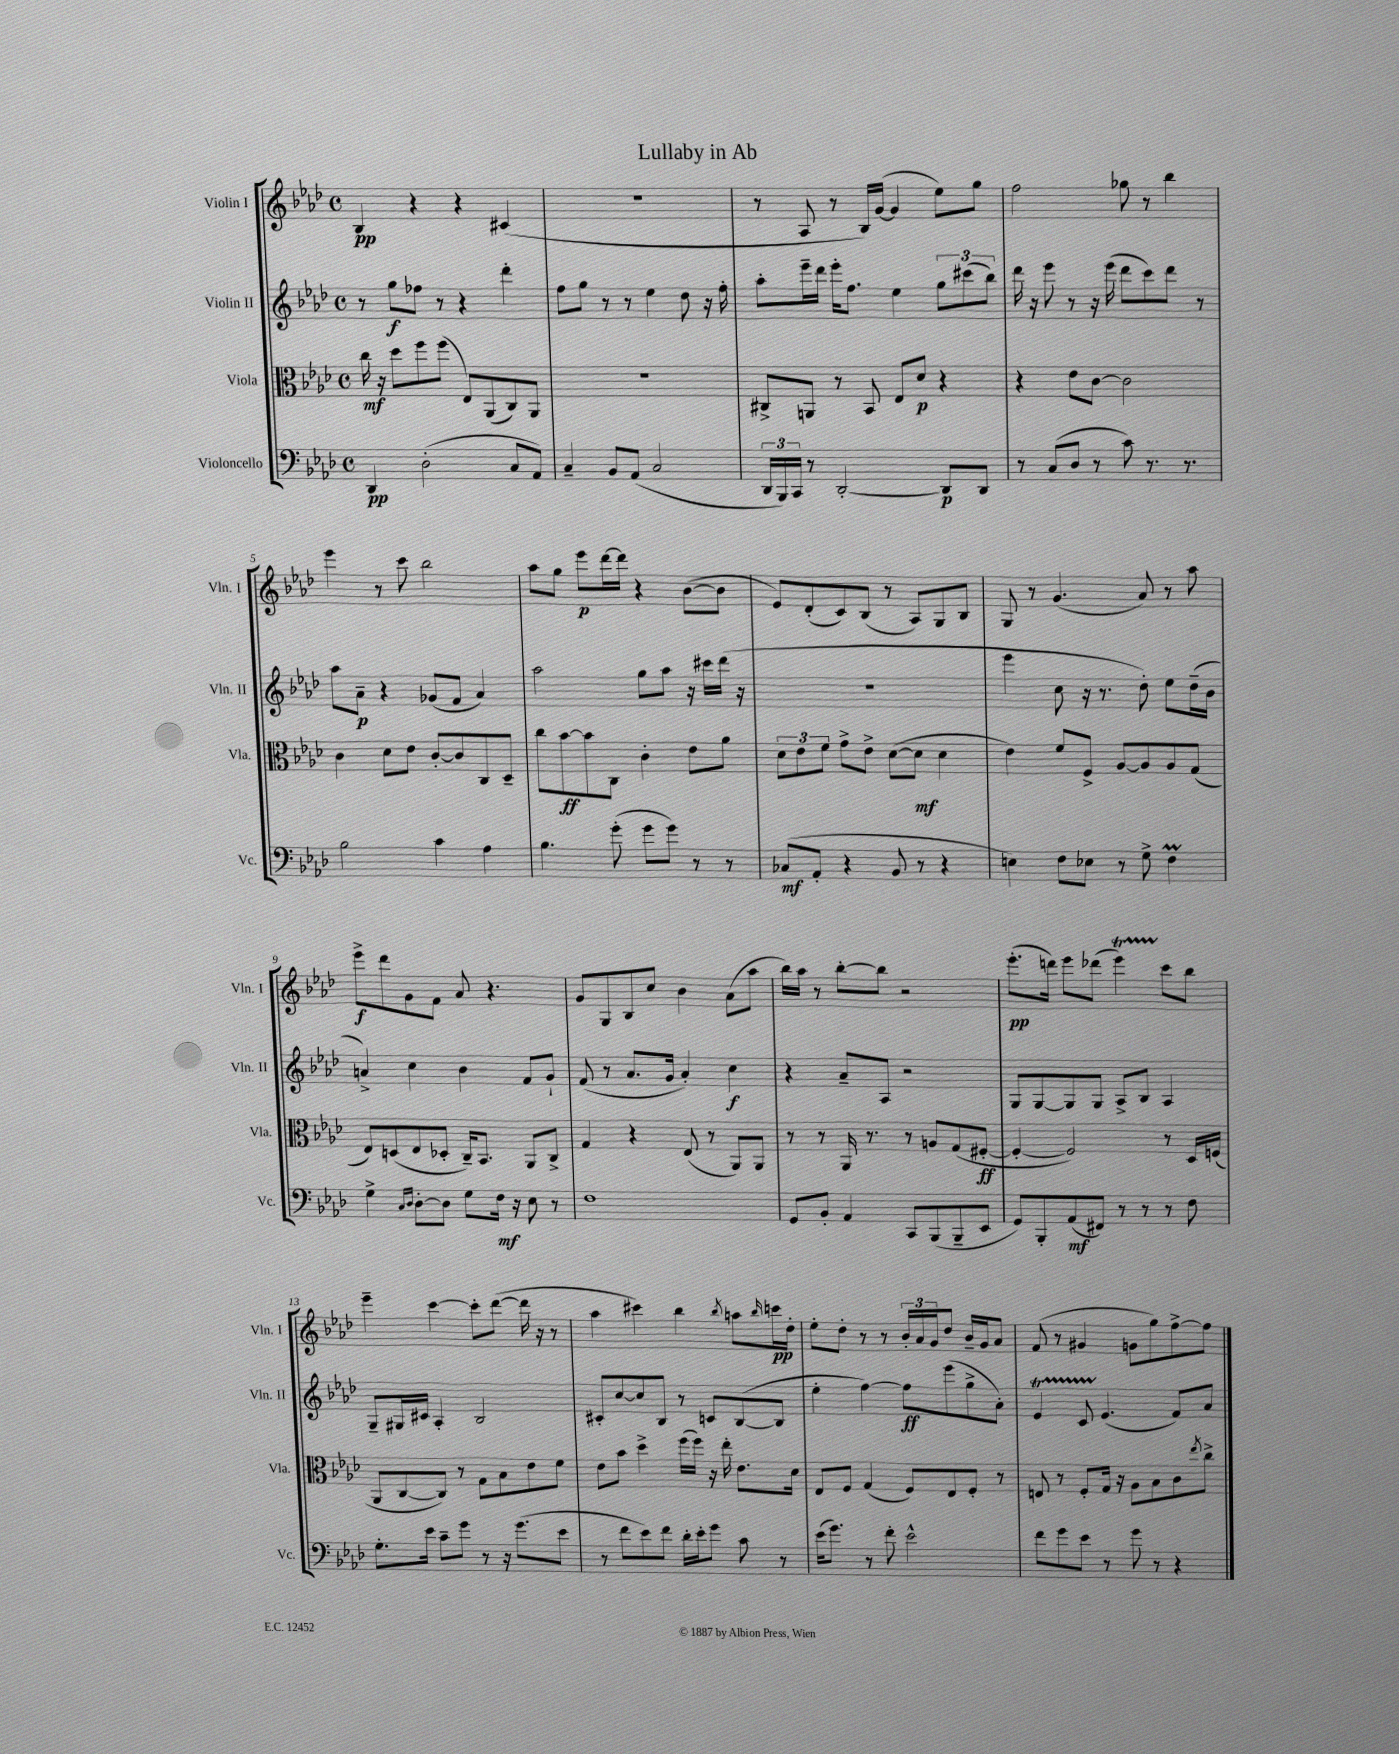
\header { title = "Lullaby in Ab" }
<<
\new StaffGroup <<
\new Staff = "s0" \with { instrumentName = "Violin I" shortInstrumentName = "Vln. I" } {
    \clef treble \key aes \major \defaultTimeSignature \time 4/4
    bes4\pp r4 r4 cis'4( |
    R1 |
    r8 aes8 r8 bes16) g'16~( g'4 ees''8) g''8 |
    f''2 ges''8 r8 bes''4 |
    ees'''4 r8 c'''8 bes''2 |
    aes''8 g''8 ees'''8\p des'''16~ des'''16 r4 bes'8~( bes'8 |
    ees'8) des'8-.( c'8) bes8( r8 aes8) g8 bes8 |
    g8 r8 g'4.( aes'8) r8 aes''8 |
    ees'''8->\f des'''8 g'8 f'8 aes'8 r4. |
    g'8 g8 bes8 c''8 bes'4 aes'8( aes''8 |
    bes''16) aes''16 r8 bes''8~-. bes''8 r2 |
    ees'''8.-.\pp( d'''16) ees'''8 des'''8( ees'''4\startTrillSpan) c'''8\stopTrillSpan bes''8 |
    ees'''4-- c'''4~ c'''8-. des'''8~( des'''16 r16 r8 |
    aes''4 cis'''4) bes''4 \acciaccatura { bes''8 } a''8 \grace { bes''16 } c'''16\pp des''16-. |
    ees''8-. des''8-. r8 r8 \tuplet 3/2 { bes'16-. aes'16 g'16 } des''8 bes'16-- g'16 aes'8 |
    f'8( r8 gis'4 g'8 g''8) f''8~-> f''8 \bar "|." |
}
\new Staff = "s1" \with { instrumentName = "Violin II" shortInstrumentName = "Vln. II" } {
    \clef treble \key aes \major \defaultTimeSignature \time 4/4
    r8 g''8\f fes''8 r8 r4 des'''4-. |
    f''8 g''8 r8 r8 ees''4 des''8 r16 f''16-. |
    aes''8-. ees'''16-- des'''16 ees'''16-. f''8. ees''4 \tuplet 3/2 { g''8 cis'''8( bes''8) } |
    des'''16 r16 ees'''8 r8 r16 ees'''16( des'''8 c'''8) des'''8 r8 |
    aes''8 aes'8--\p r4 ges'8( f'8 aes'4) |
    aes''2 g''8 aes''8 r16 cis'''16 des'''16( r16 |
    R1 |
    ees'''4 c''8 r16 r8. des''8-.) ees''8 des''16--( bes'16 |
    a'4->) c''4 bes'4 f'8 g'8-! |
    f'8( r8 aes'8. g'16 aes'4-.) c''4\f |
    r4 aes'8-- aes8 r2 |
    g8 g8~ g8 g8 aes8-> bes8 aes4 |
    g8-- gis16 cis'16 aes4-. bes2 |
    cis'8-. c''8~ c''8 bes8 r8 c'8 bes8~( bes8 |
    ees''4-. f''4~) f''8\ff ees'''8( g''8-> aes'8-.) |
    ees'4\startTrillSpan c'8 ees'4.\stopTrillSpan( f'8) aes'8 \bar "|." |
}
\new Staff = "s2" \with { instrumentName = "Viola" shortInstrumentName = "Vla." } {
    \clef alto \key aes \major \defaultTimeSignature \time 4/4
    c''16\mf r16 des''8 f''8 f''8( ees8) aes,8( c8) aes,8 |
    R1 |
    cis8-> a,8 r8 bes,8 ees8 des'8\p r4 |
    r4 ees'8 c'8~ c'2 |
    c'4 des'8 ees'8 c'8~-. c'8 c8 des8-- |
    c''8 bes'8~\ff bes'8 c8 c'4-. ees'8 aes'8 |
    \tuplet 3/2 { des'8 ees'8 f'8 } g'8-> ees'8-> des'8~( des'8\mf des'4 |
    ees'4) f'8 f8-> aes8~ aes8 aes8 g8( |
    ees8) d8( ees8 des8-. c16--) bes,8. aes,8 c8-> |
    g4 r4 ees8( r8 aes,8) aes,8 |
    r8 r8 aes,16 r8. r8 a8 g8( fis8~-.\ff |
    fis4~-. fis2) r8 des16 f16( |
    aes,8 c8~ c8) r8 g8 bes8 ees'8 f'8 |
    ees'8 bes'8 des''4-> f''16( f''16) r16 ees''16-. ees'8. des'16 |
    ees8 f8 g4( f8) ees8 f8-. r8 |
    e8 r8 f8-. g16 r16 aes8 bes8 c'8 \acciaccatura { ees''8 } c''8-> \bar "|." |
}
\new Staff = "s3" \with { instrumentName = "Violoncello" shortInstrumentName = "Vc." } {
    \clef bass \key aes \major \defaultTimeSignature \time 4/4
    des,4\pp des2-.( c8 aes,8) |
    c4-- bes,8 aes,8( c2 |
    \tuplet 3/2 { des,16 bes,,16) c,16 } r8 des,2~-. des,8\p des,8 |
    r8 c8( des8 r8 c'8) r8. r8. |
    bes2 c'4 aes4 |
    bes4. g'8-.( g'8 g'8) r8 r8 |
    ces8\mf( aes,8-. r4 bes,8 r8 r4 |
    e4) f8 ees8 r8 g8-> f4\prall |
    g4-> \grace { c16 des16 } des8~-. des8 g8 f16\mf r16 ees8 r8 |
    f1 |
    g,8 bes,8-. aes,4 c,8 bes,,8( bes,,8-- ees,8 |
    g,8) bes,,8-. aes,8\mf( fis,8) r8 r8 r8 f8 |
    g8.-. ees'16 c'8-- g'8 r8 r16 g'8.( ees'8 |
    r8 f'8 ees'8) f'8 des'16-. ees'16-. g'8 c'8 r8 |
    ees'16( g'8.) r8 f'8-. ees'2-^ |
    f'8 g'8 ees'8 r8 g'8 r8 r4 \bar "|." |
}
>>
>>
